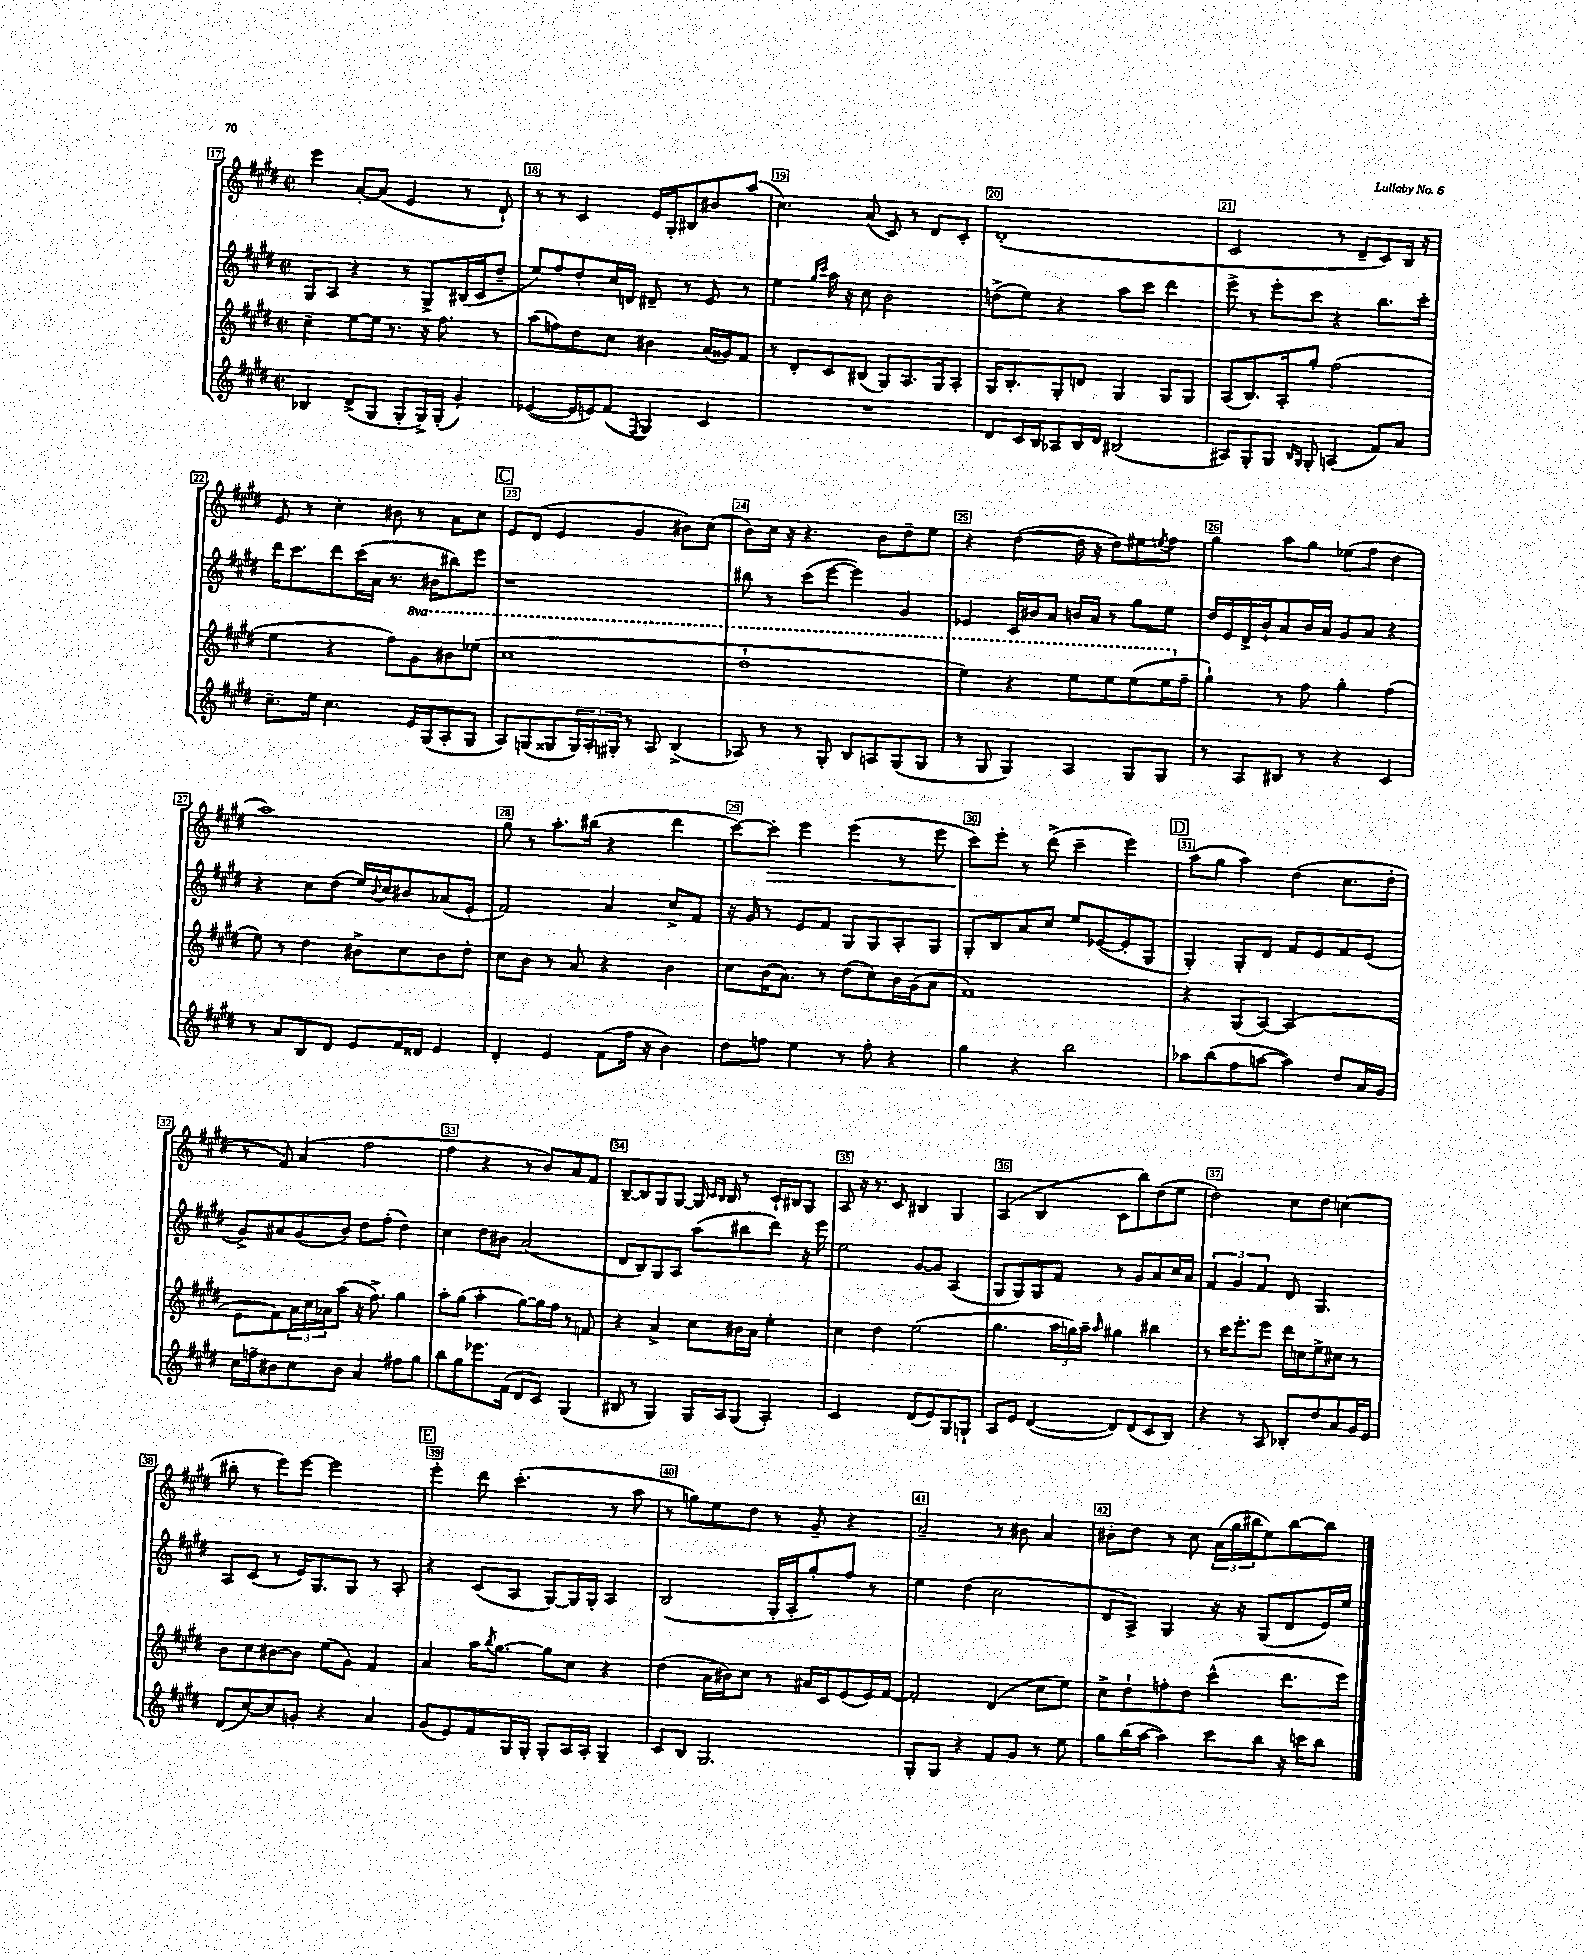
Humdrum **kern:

**kern	**kern	**kern	**kern
*staff4	*staff3	*staff2	*staff1
*clefG2	*clefG2	*clefG2	*clefG2
*k[f#c#g#d#]	*k[f#c#g#d#]	*k[f#c#g#d#]	*k[f#c#g#d#]
*M2/2	*M2/2	*M2/2	*M2/2
*met(c|)	*met(c|)	*met(c|)	*met(c|)
4B-	4cc#~	8G#	4eee
.	.	8A	.
(8d#^	[8ee	4r	[8a'
8G#	16ee]	.	(8a]
.	8.r	.	.
8G#'	.	8r	4e
16G#^)	16r	8G#^	.
(16G#'	8.ff#	.	.
4g#')	.	(16B#	8r
.	.	16c#	.
.	8r	8dd#~	8d#`)
=	=	=	=
([4e-	(8aa	8ee)	8r
.	8ff)	8ff#	8r
16e-]	8dd#	8dd#'	4c#
16e)	.	.	.
(8f#	8cc#	16cc#	.
.	.	16d	.
8qF#	.	.	.
4G#)	4b#	8d#~	16e
.	.	.	16G#'
.	.	8r	8B#
4c#	(16a	8e	8b#
.	16g##)	.	.
.	8f#	8r	(8aa
=	=	=	=
1r	8r	4ee	4.cc#)
.	8d#'	.	.
.	.	16qqgg#	.
.	.	16qqccc#	.
.	8c#	16aa	.
.	.	16r	.
.	(8B#	8cc#	(8a
.	8G#)	2b	8c#)
.	8.A	.	8r
.	.	.	8d#
.	16G#	.	.
.	8A'	.	8c#'
=	=	=	=
8d#	16G#	(8dd^	(1d#'
.	8.B'	.	.
16c#	.	8ee)	.
16B	.	.	.
8A-	8G#'	4r	.
16B	8d	.	.
16d#	.	.	.
(2B#	4G#	8aa	.
.	.	8ccc#	.
.	8G#	4ddd#	.
.	8G#	.	.
=	=	=	=
8A#)	(8A	8eee^	2c#
8G#'	8.B)	8r	.
8G#	.	8eee'	.
.	16A'	.	.
16qqB	.	.	.
16qqG#	.	.	.
8G#'	8gg#'	8ccc#	.
(4A	(2ff#	4r	8r
.	.	.	8d#~
8f#)	.	8.bb	8c#)
8a	.	.	16B
.	.	16ccc#'	16r
=	=	=	=
8.cc#~	4ee	16ddd#	8e
.	.	8.ccc#	.
.	.	.	8r
16ee	.	.	.
4.cc#	4r	8ddd#	4cc#'
.	.	(16ccc#	.
.	.	16a	.
.	8ff#)	8.r	8b#
16e	8gg#	.	8r
(16G#	.	16b#	.
8A'	8bb#	8bb#)	8a
8G#	(8eee-	8eee	8cc#
=	=	=	=
8A)	1ccc#	1r	8e
(8G	.	.	(8d#
8G##	.	.	4e
24G##)	.	.	.
24A'	.	.	.
24G#'	.	.	.
8r	.	.	4g#
8A	.	.	.
(4B^	.	.	8b#)
.	.	.	(8cc#
=	=	=	=
8A-)	1ddd#`	8bb#	8b)
8r	.	8r	16cc#
.	.	.	16r
8r	.	(8ccc#	4.r
8G#'	.	[8eee	.
8B	.	4eee])	.
8A	.	.	8b
(8G#	.	4g#	8dd#~
8G#	.	.	8ee
=	=	=	=
8r	4eee)	4e-	4r
8G#	.	.	.
4G#)	4r	16c#	([4dd#
.	.	16b#	.
.	.	8a	.
4A	8eee	16b	16dd#]
.	.	16a	16r
.	8eee	8r	8dd#)
8G#	(8eee	8gg#	8ee#
.	.	.	8qee
8G#	16eee	8ee	8ff#
.	16ff#~	.	.
=	=	=	=
8r	4gg#`)	16dd#	4gg#
.	.	16e	.
8A	.	16d#^	.
.	.	16b`	.
8B#	8r	8a	8aa
8r	8ff#	16b	8gg#
.	.	16a	.
4r	4gg#'	8g#	(8ee-
.	.	8a	8ff#
4c#	(4ff#	4r	4dd#
=	=	=	=
8r	8ee)	4r	1aa)
8a	8r	.	.
8B	4dd#	8cc#	.
8d#	.	(8dd#	.
8e	8b#^	16ee)	.
.	.	8qqb	.
.	.	16cc#	.
16f#	8cc#	8b#	.
16d##	.	.	.
4e	8b#	(8a-	.
.	8dd#'	8e'	.
=	=	=	=
4d#'	8cc#	2f#)	8gg#
.	8b	.	8r
4e	8r	.	8.aa'
.	8a	.	.
.	.	.	(16bb#
(8f#	4r	4a	4r
16ff#	.	.	.
16r	.	.	.
4b)	4b	8cc#^	4ddd#
.	.	8f#	.
=	=	=	=
8dd#	8cc#	16r	[8ccc#)
.	.	16g#	.
8ff	(16b	8r	8ccc#']
.	8.a)	.	.
4ee	.	8e	4eee
.	8r	8f#	.
8r	(8dd#	8G#	(4eee
8ff'	8cc#)	8G#	.
4r	16b	8A'	8r
.	(16g#	.	.
.	8a	8G#	8eee
=	=	=	=
4gg#	1f#)	8G#'	8ccc#)
.	.	8B	8eee'
4r	.	8a	8r
.	.	8cc#	(8ddd#^
2bb	.	8ee	4ccc#~
.	.	([8e-	.
.	.	8e-']	4eee)
.	.	8G#	.
=	=	=	=
8aa-	4r	4G#')	(8aa
(8bb	.	.	8gg#
8ff#	(8G#	8G#'	4aa)
[8aa	[8A)	8d#	.
4aa])	(2A]	8f#	(4dd#
.	.	8e	.
8dd#	.	8f#	8.cc#
16a	.	(8e	.
16g#	.	.	16dd#'
=	=	=	=
16cc#	8e	8g#^)	8r
16ff~	.	.	.
8b#	8f#)	8a#	8f#)
8cc#	24a	(8g#	(4a
.	24cc#	.	.
.	24a-	.	.
8b#	(8aa	8b)	.
4a	16r	8dd#	2ff#
.	8.ff#^)	.	.
.	.	(8ff#'	.
8ff#	4gg#	4dd#)	.
8gg#	.	.	.
=	=	=	=
8bb	8aa'	4cc#	4ff#
8gg#	(8gg#	.	.
8.eee-	4aa'	8dd#	4r
.	.	8b#	.
(16f#	.	.	.
8d#	[8gg#)	(2a	8r
8c#)	16gg#]	.	8b)
.	16ff#	.	.
(4G#	8r	.	8a
.	8f	.	8f#
=	=	=	=
8B#	4r	8d#	[8B~
8r	.	8B)	8B]
4G#)	4a^	8G#	8G#
.	.	8A	[8G#
16G#	8cc#	(8aa	16G#]
.	.	.	16qqc#
.	.	.	16qqB
16A	.	.	16B
(8G#	16b#	8bb#	8r
.	16a	.	.
4A')	4ee'	8ddd#)	16c#`
.	.	.	16B#
.	.	16r	8G#
.	.	16eee	.
=	=	=	=
2c#	4cc#	2ee	8A
.	.	.	16r
.	.	.	8.r
.	4dd#	.	.
.	.	.	8c#
(8d#	(2ee	[8g#	4B#
8e)	.	8g#]	.
8G#	.	(4A	4G#
8G`	.	.	.
=	=	=	=
8A	4.gg#	8G#	(4A
8e	.	8G#)	.
([4d#	.	8G#	4B
.	24aa	8f#	.
.	24gg)	.	.
.	24aa~	.	.
.	16qqaa	.	.
8d#])	4gg#	8r	8c#
(8d#	.	8g#	8bb)
8c#	4bb#	8a	(8dd#
8B)	.	16cc#	8ee
.	.	16a	.
=	=	=	=
4r	8r	6f#	2dd#)
.	16ccc#	.	.
.	.	6g#	.
.	8.eee'	.	.
8r	.	.	.
.	.	6f#	.
8A	8eee	.	.
8B-'	16ddd#	8d#	8cc#
.	16cc	.	.
8dd#	8ee^	4.G#	8dd#
8a	8cc#	.	(4cc
16g#	8r	.	.
16e	.	.	.
=	=	=	=
(8d#	8b	8A	8bb#'
[8cc#)	8cc#	(8c#	8r
8cc#]	[8b#	8r	8eee)
8g'	8b#]	16e)	[8eee
.	.	8.G#	.
4r	(8ee	.	2eee]
.	8g#)	8G#	.
4a	4f#	8r	.
.	.	8A'	.
=	=	=	=
(8g#	4a	4r	4eee'
8e)	.	.	.
8f#	16aa	(8c#	8ddd#
.	8qbb	.	.
.	[8.gg#	.	.
16G#	.	8A	(4.ccc#'
16G#'	.	.	.
8G#'	8gg#]	[8G#)	.
16A	8cc#	16G#]	.
16A'	.	16G#'	.
4G#~	4r	4A	8r
.	.	.	8aa
=	=	=	=
8c#	(4dd#	(2B	8r
8B	.	.	8gg)
2.G#	16a	.	8ee
.	16b#)	.	.
.	8cc#	.	8dd#
.	8r	16G#'	8r
.	.	16A'	.
.	16a#	8gg#')	8g#~
.	16c#	.	.
.	(8e	8ff#	4r
.	16e)	8r	.
.	[16f#	.	.
=	=	=	=
8G#'	2f#']	4ee	2a~
8G#	.	.	.
4r	.	(4dd#	.
8f#	(4d#	2cc#	8r
8g#	.	.	8b#
8r	8cc#	.	4a
8ee	8ee)	.	.
=	=	=	=
8gg#	8cc#^	8d#	8b#'
(16bb	8dd#`	8A^)	8dd#
[16aa	.	.	.
4aa])	8ff'	4G#	8r
.	8dd#	.	8cc#
8ccc#	(4ccc#^^	16r	(24a
.	.	.	24gg#
.	.	16r	.
.	.	.	24bb#
8bb	.	(8G#	8ee)
16r	8.ddd#	8d#	[8bb#
16ccc	.	.	.
8bb	.	16e)	8bb#]
.	16eee)	16ee	.
==	==	==	==
*-	*-	*-	*-
